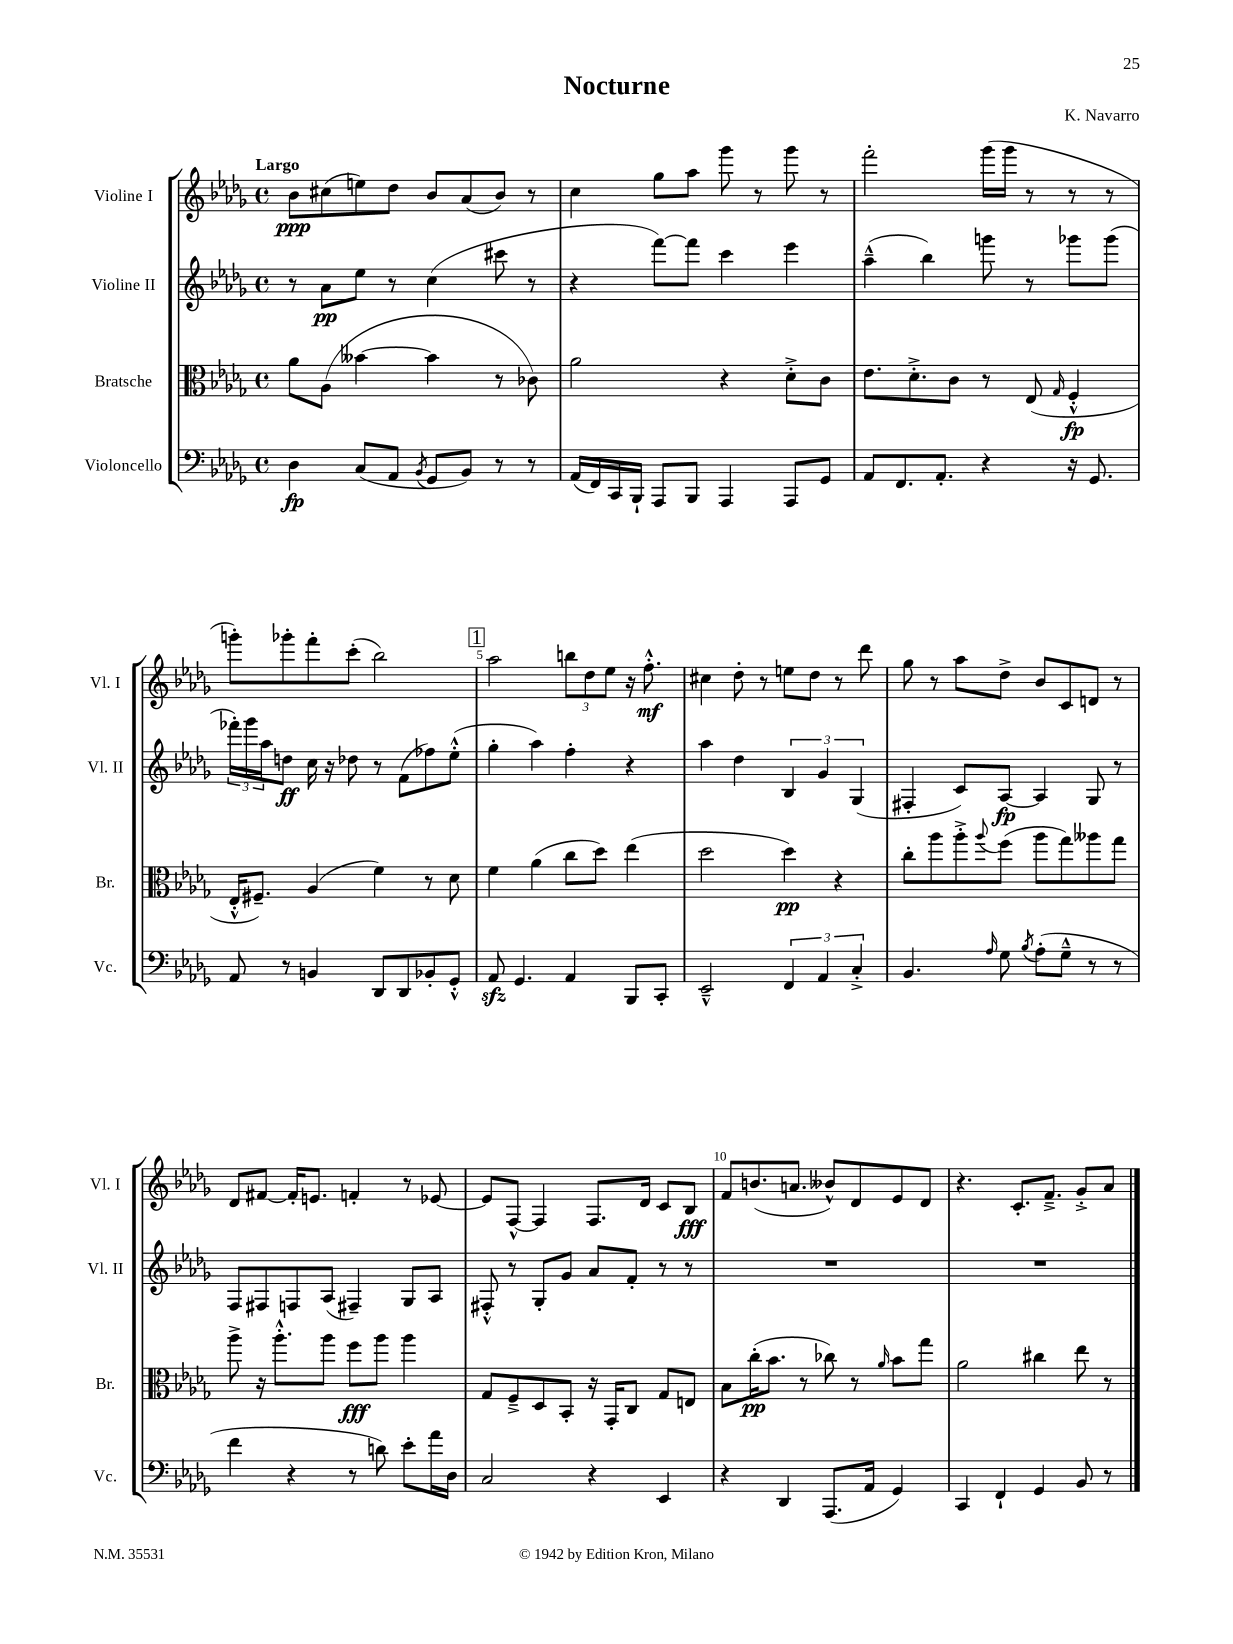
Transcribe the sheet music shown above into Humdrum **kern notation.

**kern	**kern	**kern	**kern
*staff4	*staff3	*staff2	*staff1
*clefF4	*clefC3	*clefG2	*clefG2
*k[b-e-a-d-g-]	*k[b-e-a-d-g-]	*k[b-e-a-d-g-]	*k[b-e-a-d-g-]
*M4/4	*M4/4	*M4/4	*M4/4
*met(c)	*met(c)	*met(c)	*met(c)
4D-	8a-	8r	8b-
.	(8A-	8a-	(8cc#
(8C	[4b--	8ee-	8ee)
8AA-	.	8r	8dd-
8qBB-	.	.	.
8GG-	4b--]	(4cc	8b-
8BB-)	.	.	(8a-
8r	8r	8ccc#	8b-)
8r	8c-)	8r	8r
=	=	=	=
(16AA-	2a-	4r	4cc
16FF)	.	.	.
16CC	.	.	.
16BBB-`	.	.	.
8AAA-	.	[8fff)	8gg-
8BBB-	.	8fff]	8aa-
4AAA-	4r	4ccc	8ggg-
.	.	.	8r
8AAA-	8d-'^	4eee-	8ggg-
8GG-	8c	.	8r
=	=	=	=
8AA-	8.e-	(4aa-~^^	2fff'
8.FF	.	.	.
.	8.d-'^	.	.
.	.	4bb-)	.
8.AA-'	.	.	.
.	8c	.	.
4r	8r	8ggg	(16ggg-
.	.	.	16ggg-
.	(8E-	8r	8r
.	16qqG-	.	.
16r	4F'^^	8ggg-	8r
8.GG-	.	.	.
.	.	(8ggg-	8r
=	=	=	=
8AA-	16E-'^^	24fff-')	8ggg')
.	.	24ggg-	.
.	8.F#~)	.	.
.	.	24aa-	.
8r	.	8dd	8ggg-'
4BB	(4A-	16cc	8fff'
.	.	16r	.
.	.	8dd-	(8ccc'
8DD-	4f)	8r	2bb-)
8DD-	.	(8f	.
8BB-'	8r	8ff-)	.
8GG-'^^	8d-	(8ee-'^^	.
=	=	=	=
8AA-	4f	4gg-'	2aa-
4.GG-	.	.	.
.	(4a-	4aa-)	.
4AA-	8cc	4ff'	12bb
.	.	.	12dd-
.	8dd-)	.	.
.	.	.	12ee-
8BBB-	(4ee-	4r	16r
.	.	.	8.ff'^^
8CC'	.	.	.
=	=	=	=
2EE-~^^	2dd-	4aa-	4cc#
.	.	4dd-	8dd-'
.	.	.	8r
6FF	4dd-)	6B-	8ee
.	.	.	8dd-
6AA-	.	6g-	.
.	4r	.	8r
6C'^	.	(6G-	.
.	.	.	8ddd-
=	=	=	=
4.BB-	8cc'	4F#'	8gg-
.	8aa-	.	8r
.	8aa-'^	8c)	8aa-
16qqA-	8qqaa-	.	.
8G-	(8ff	[8A-	8dd-^
8qB-	.	.	.
(8A-'	8aa-	4A-]	8b-
8G-~^^	8gg-)	.	8c
8r	8aa--	8G-	8d
8r	8gg-	8r	8r
=	=	=	=
4f	8aa-^	8F	8d-
.	16r	8F#	[8f#
.	8.aa-'^^	.	.
4r	.	8F	16f#']
.	.	.	8.e
.	8aa-	(8A-	.
8r	8ff	4F#~)	4f'
8d)	8aa-	.	.
8e-'	4aa-	8G-	8r
16a-	.	8A-	[8e-
16D-	.	.	.
=	=	=	=
2C	8G-	8F#'^^	8e-]
.	8F~^	8r	[8F^^
.	8D-	8G-'	4F]
.	8BB-'	8g-	.
4r	16r	8a-	8.F
.	16GG-'	.	.
.	8C	8f'	.
.	.	.	16d-
4EE-	8G-	8r	8c
.	8E	8r	8B-
=	=	=	=
4r	8B-	1r	8f
.	(16cc'	.	(8.b
.	8.b-	.	.
4DD-	.	.	.
.	.	.	8.a
.	8r	.	.
(8.AAA-	8cc-)	.	8b--^^)
.	8r	.	8d-
16AA-	.	.	.
.	16qqa-	.	.
4GG-)	8b-	.	8e-
.	8gg-	.	8d-
=	=	=	=
4CC	2a-	1r	4.r
4FF`	.	.	.
.	.	.	8.c'
4GG-	4cc#	.	.
.	.	.	8.f~^
8BB-	8ee-	.	8g-'^
8r	8r	.	8a-
==	==	==	==
*-	*-	*-	*-
